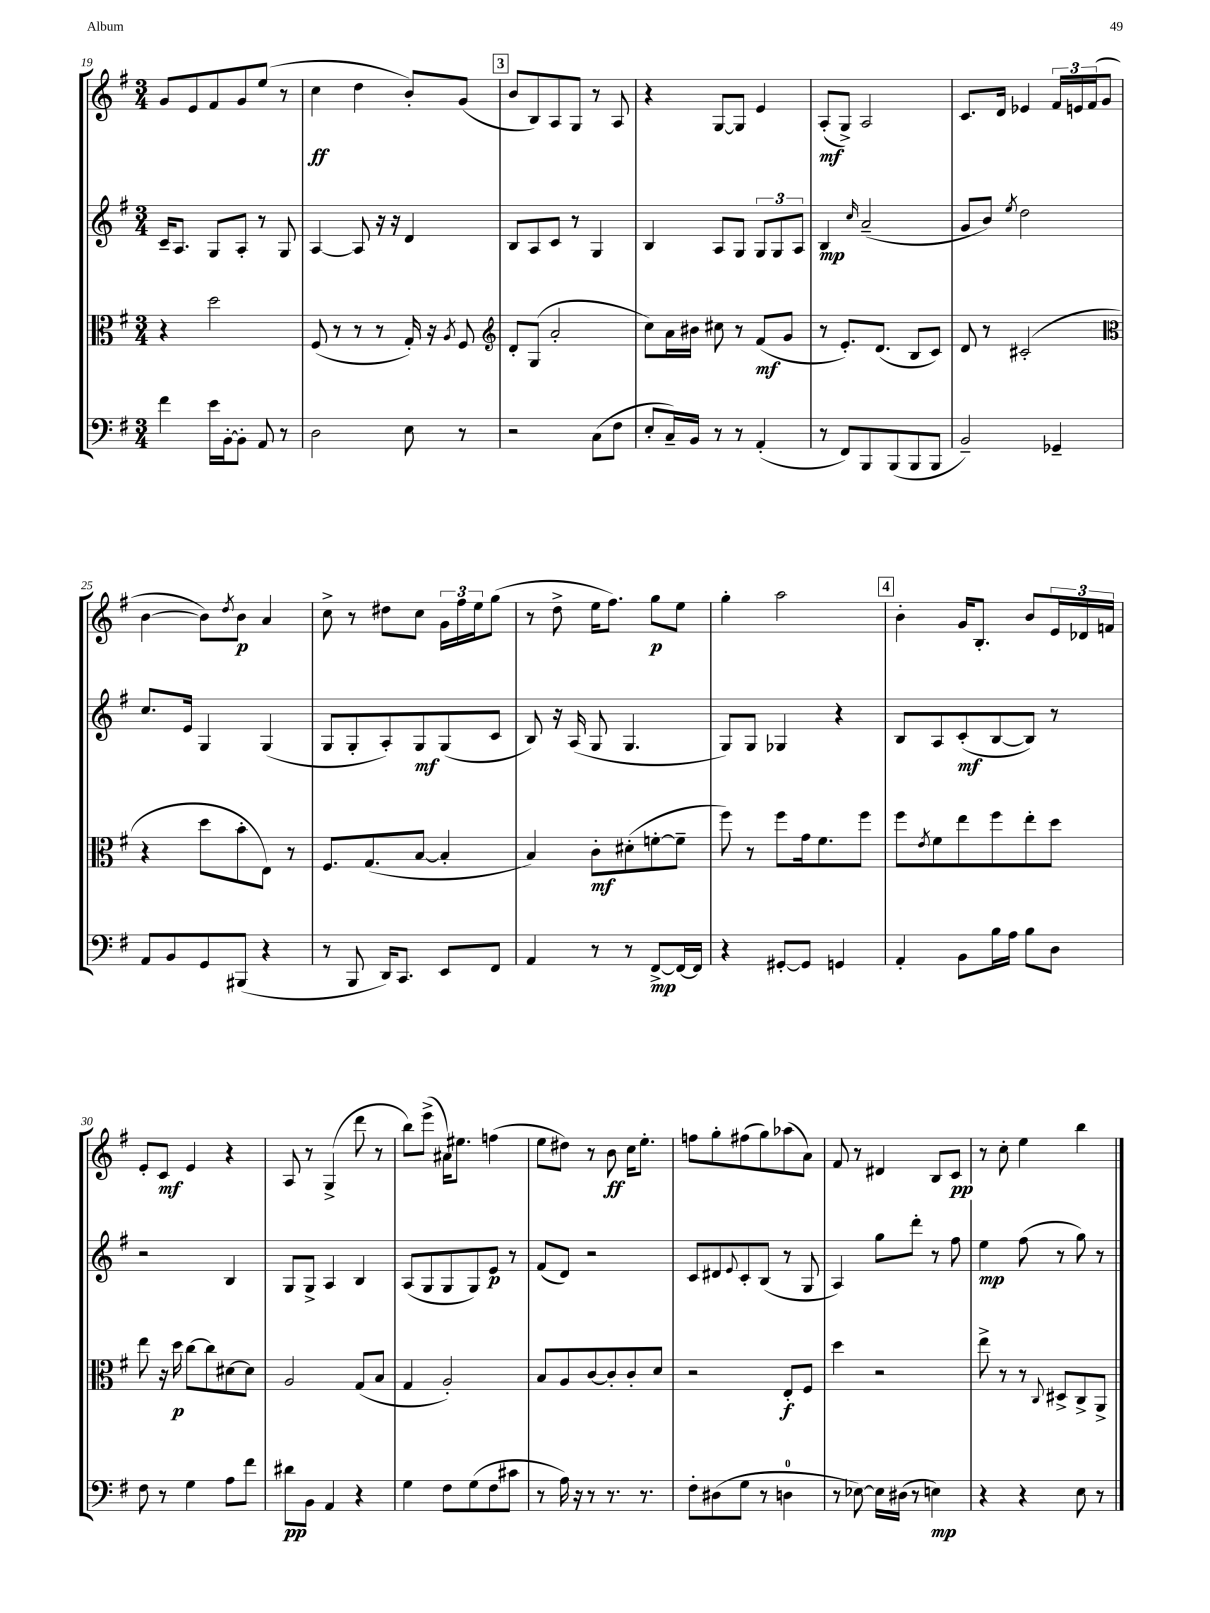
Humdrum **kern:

**kern	**kern	**kern	**kern
*staff4	*staff3	*staff2	*staff1
*clefF4	*clefC3	*clefG2	*clefG2
*k[f#]	*k[f#]	*k[f#]	*k[f#]
*M3/4	*M3/4	*M3/4	*M3/4
4f#\	4r	16c~/LK	8g/L
.	.	8.A/J	.
.	.	.	8e/
16e\LL	2dd\	8G/L	8f#/
[16BB'\J	.	.	.
8BB'\]J	.	8A'/J	8g/
8AA/	.	8r	(8ee/J
8r	.	8G/	8r
=	=	=	=
2D\	(8F#/	[4A/	4cc\
.	8r	.	.
.	8r	8A/]	4dd\
.	8r	16r	.
.	.	16r	.
8E\	16G'/)	4d/	8b'/L)
.	16r	.	.
.	8qA/	.	.
8r	8F#/	.	(8g/J
=	=	=	=
*	*clefG2	*	*
2r	8d'/L	8B/L	8b/L
.	(8G/J	8A/	8B/)
.	2a'/	8c/J	8A/
.	.	8r	8G/J
(8C\L	.	4G/	8r
8F#\J	.	.	8A/
=	=	=	=
8E'/L	8cc\L)	4B/	4r
16C~/L)	16a\L	.	.
16BB/JJ	16b#\JJ	.	.
8r	8cc#\	8A/L	[8G/L
8r	8r	8G/J	8G/]J
(4AA'/	(8f#/L	12G/L	4e/
.	.	12G/	.
.	8g/J	.	.
.	.	12A/J	.
=	=	=	=
8r	8r	4B/	(8A'/L
8FF#/L)	8.e'/L)	.	8G^/J)
.	.	16qqcc/	.
8BBB/	.	(2a~/	2A/
.	(8.d/J	.	.
(8BBB/	.	.	.
8BBB/	8B/L	.	.
8BBB/J	8c/J)	.	.
=	=	=	=
2BB~/)	8d/	8g/L	8.c/L
.	8r	8b/J)	.
.	.	.	16d/Jk
.	.	8qee/	.
.	(2c#'/	2dd\	4e-/
4GG-~/	.	.	24f#/LL
.	.	.	24e/
.	.	.	(24f#/J
.	.	.	8g/J
=	=	=	=
*	*clefC3	*	*
8AA/L	4r	8.cc/L	[4b\
8BB/	.	.	.
.	.	16e/Jk	.
8GG/	8dd\L	4G/	8b\]L)
.	.	.	8qdd/
(8BBB#/J	8b'\	.	8b\J
4r	8E\J)	(4G/	4a/
.	8r	.	.
=	=	=	=
8r	8.F#/L	8G/L	8cc^\
8BBB/	.	8G'/	8r
.	(8.G/	.	.
16DD/LK)	.	8A'/)	8dd#\L
8.CC/J	.	.	.
.	[8B/J	8G/	8cc\J
8EE/L	4B'/]	(8G/	24g\LL
.	.	.	24ff#\
.	.	.	24ee\J
8FF#/J	.	8c/J	(8gg\J
=	=	=	=
4AA/	4B/)	8B/)	8r
.	.	16r	8dd^\
.	.	(16A/	.
8r	8c'\L	8G/	16ee\LK
.	.	.	8.ff#\J)
8r	(8d#'\	4.G/	.
[8FF#^/L	[8f'\	.	8gg\L
16FF#/_L	8f~\]J	.	8ee\J
16FF#/]JJ	.	.	.
=	=	=	=
4r	8ff#\)	8G/L)	4gg'\
.	8r	8G/J	.
[8GG#'/L	8ff#\L	4G-/	2aa\
8GG#/]J	16g\k	.	.
.	8.f#\	.	.
4GG/	.	4r	.
.	8ff#\J	.	.
=	=	=	=
4AA'/	8ff#\L	8B/L	4b'\
.	8qe/	.	.
.	8f#\	8A/	.
8BB\L	8ee\	(8c'/	16g/LK
.	.	.	8.B'/J
16B\L	8ff#\	[8B/	.
16A\JJ	.	.	.
8B\L	8ee'\	8B/]J)	8b/L
8D\J	8dd\J	8r	24e/L
.	.	.	24d-/
.	.	.	24f/JJ
=	=	=	=
8F#\	8ee\	2r	8e'/L
8r	16r	.	8c/J
.	16dd\	.	.
4G\	[8cc\L	.	4e/
.	8cc\]	.	.
8A\L	[8d#\	4B/	4r
8f#\J	8d#\]J	.	.
=	=	=	=
8d#\L	2A/	8G/L	8A/
8BB\J	.	8G^/J	8r
4AA/	.	4A/	(4G^/
4r	(8G/L	4B/	8ddd\
.	8B/J	.	8r
=	=	=	=
4G\	4G/	(8A/L	8bb\L)
.	.	8G/	(8eee^\J
8F#\L	2A'/)	8G/	16a#\LK)
.	.	.	8.ee#\J
(8G\	.	8G/)	.
8F#\	.	8e/J	(4ff\
8c#\J	.	8r	.
=	=	=	=
8r	8B/L	(8f#/L	8ee\L
16A\)	8A/	8d/J)	8dd#\J)
16r	.	.	.
8r	[8c/	2r	8r
8.r	8c'/]	.	8b\
.	8c'/	.	16cc\LK
8.r	.	.	8.ee'\J
.	8d/J	.	.
=	=	=	=
8F#'\L	2r	8c/L	8ff\L
(8D#\	.	8d#/	8gg'\
.	.	8qqe/	.
8G\J	.	8c'/	(8ff#\
8r	.	(8B/J	8gg\)
4D\	8E'/L	8r	(8aa-\
.	8F#/J	8G/	8a\J)
=	=	=	=
8r	4dd\	4A/)	8f#/
[8E-\)	.	.	8r
16E-\]LL	2r	8gg\L	4d#/
(16D#\JJ	.	.	.
8r	.	8ddd'\J	.
4E\)	.	8r	8B/L
.	.	8ff#\	8c/J
=	=	=	=
4r	8ee^\	4ee\	8r
.	8r	.	8cc'\
4r	8r	(8ff#\	4ee\
.	8qqC/	.	.
.	8D#^/L	8r	.
8E\	8C^/	8gg\)	4bb\
8r	8AA^/J	8r	.
==	==	==	==
*-	*-	*-	*-
